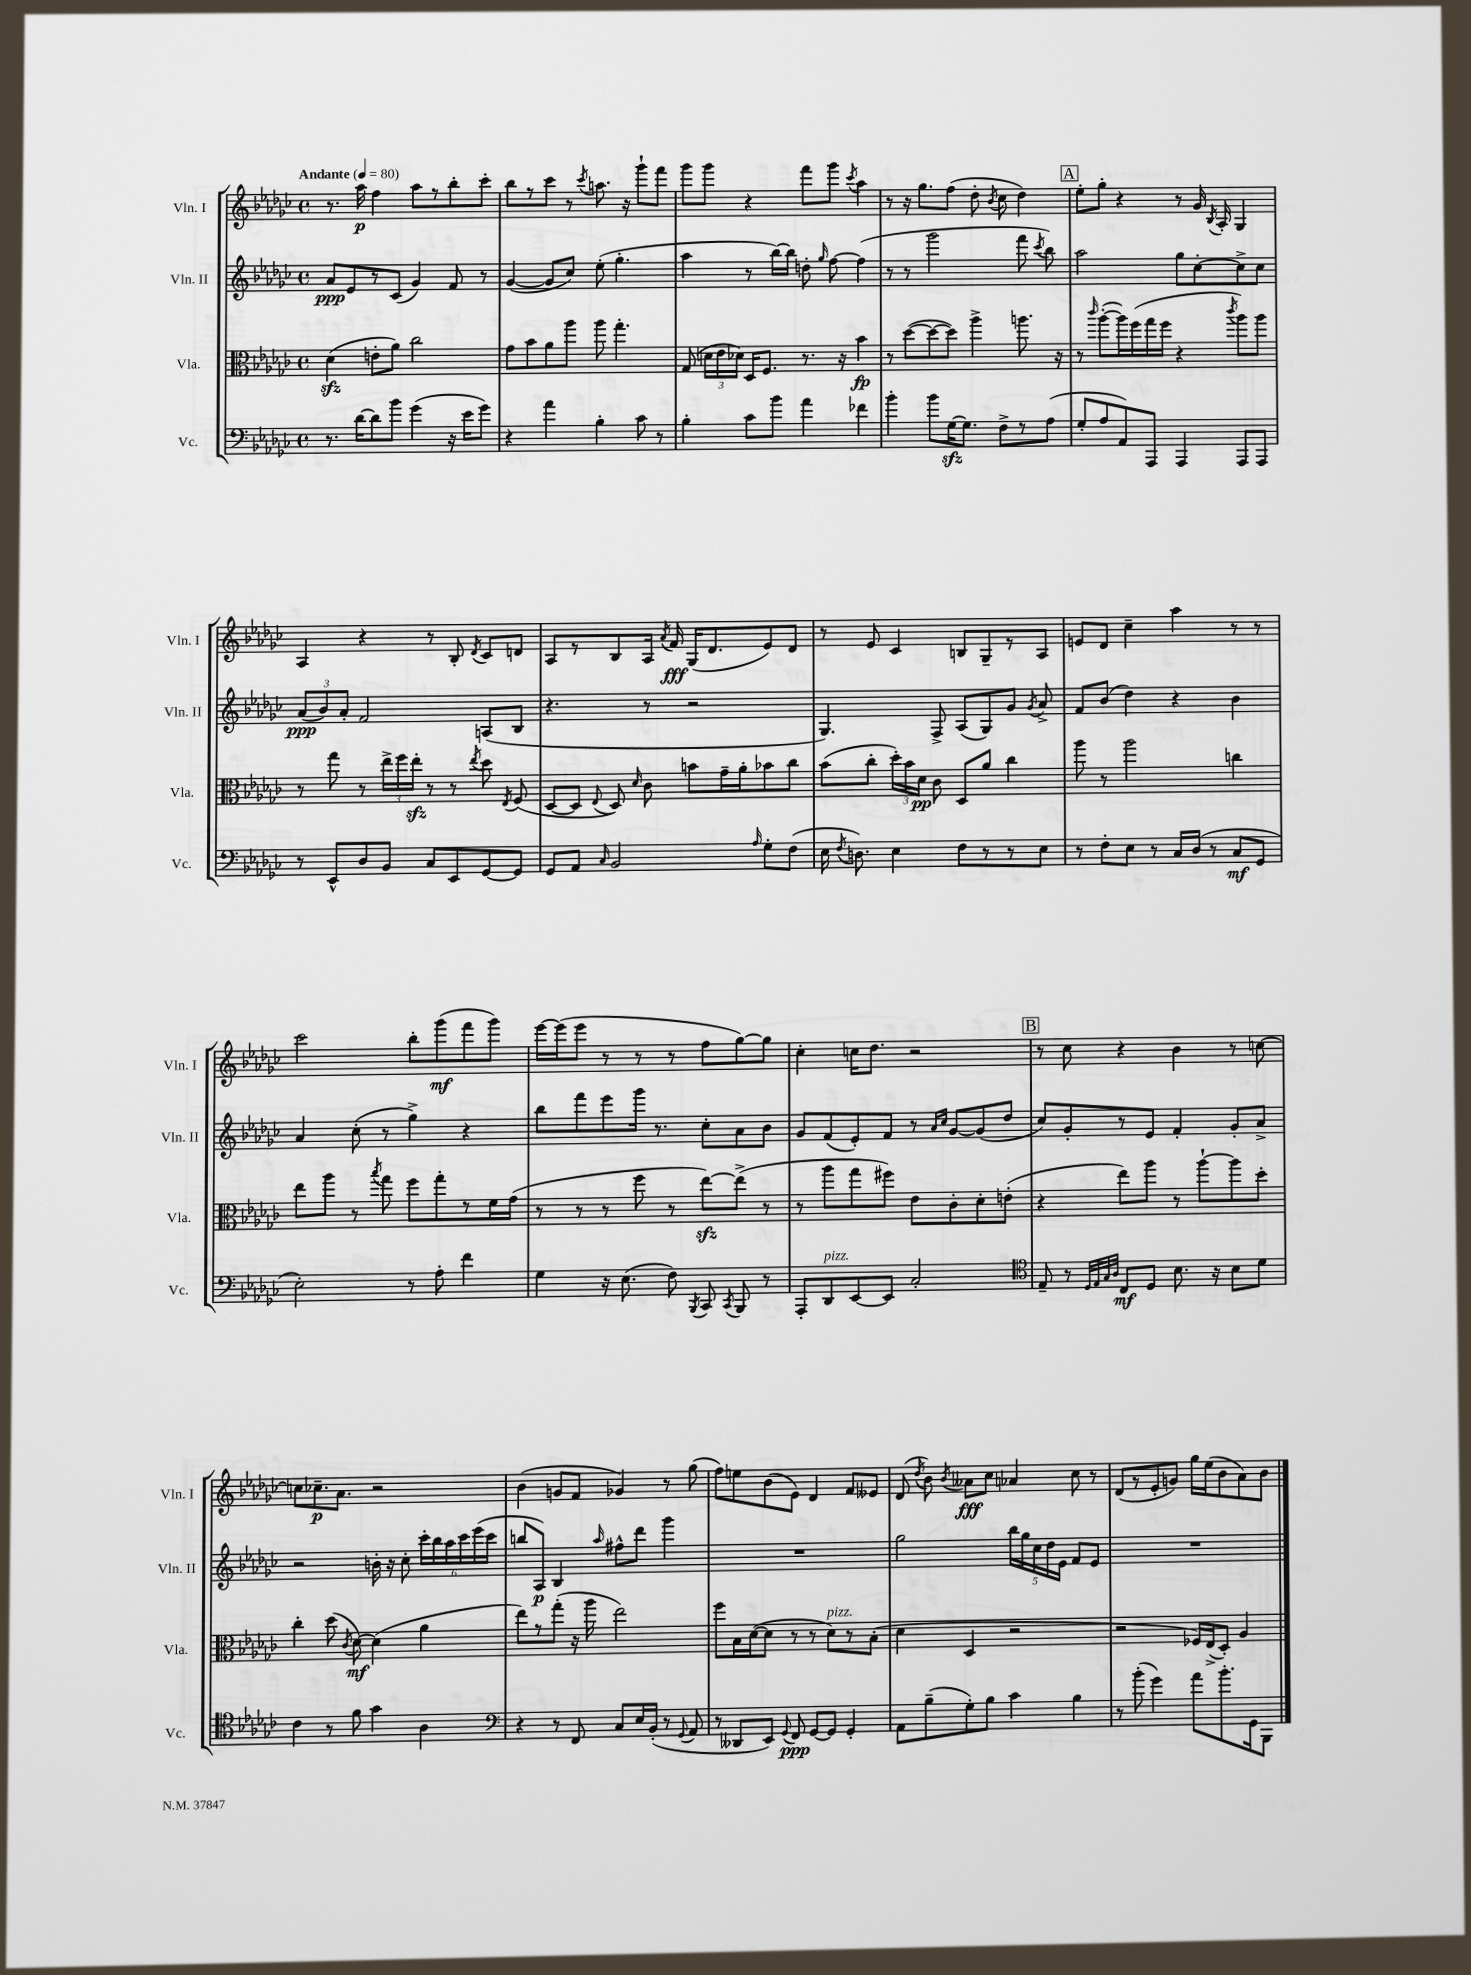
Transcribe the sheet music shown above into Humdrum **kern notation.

**kern	**kern	**kern	**kern
*staff4	*staff3	*staff2	*staff1
*clefF4	*clefC3	*clefG2	*clefG2
*k[b-e-a-d-g-c-]	*k[b-e-a-d-g-c-]	*k[b-e-a-d-g-c-]	*k[b-e-a-d-g-c-]
*M4/4	*M4/4	*M4/4	*M4/4
*met(c)	*met(c)	*met(c)	*met(c)
*MM80	*MM80	*MM80	*MM80
8.r	(4d-	8a-	8.r
.	.	8e-	.
[16d-	.	.	16aa-
8d-]	8e'	8r	4ff
8b-	8a-)	(8c-	.
(4g-	2cc-	4g-)	8aa-
.	.	.	8r
16r	.	8f	8bb-'
16e-	.	.	.
8g-)	.	8r	8ccc-'
=	=	=	=
4r	8g-	([4g-	8bb-
.	8b-	.	8r
4a-	8a-	8g-]	8ccc-
.	8aa-	8cc-)	8r
.	.	.	8qccc-
4B-'	8aa-	(8ee-'	8.aa
.	4.gg-'	4.gg-'	.
.	.	.	16r
8c-	.	.	8ggg-`
8r	.	.	8fff
=	=	=	=
4B-'	(8G-	4aa-	8ggg-
.	24d	.	8ggg-
.	24e-	.	.
.	24d-)	.	.
8c-	16D-	8r	4r
.	8.F	.	.
8b-	.	[16bb-)	.
.	.	16bb-]	.
4a-	8.r	8dd'	8fff
.	.	16qqgg-	.
.	.	[8ff	8ggg-
.	16r	.	.
.	.	.	8qccc-
4f-	4b-	(4ff]	4aa-
=	=	=	=
4b-'	8r	8r	8r
.	([8dd-	8r	16r
.	.	.	8.gg-
8b-	8dd-_	2ggg-	.
[16G-	8dd-])	.	(8ff
8.G-]	.	.	.
.	4aa-^	.	8dd-'
.	.	.	8qb-
8F^	.	.	8cc-
8r	8.aa	8fff	4dd-)
.	.	8qccc-	.
(8A-	.	8bb-)	.
.	16r	.	.
=	=	=	=
8G-'	8r	2aa-	8ee-'
.	16qqccc-	.	.
8A-	([8aa-'	.	8gg-'
8AA-)	16aa-])	.	4r
.	(16ff	.	.
8AAA-	16gg-	.	.
.	16ff	.	.
4AAA-	4r	8gg-	8r
.	.	[8cc-'	16g-
.	.	.	8qB-
.	.	.	16A-'
.	8qccc-	.	.
8AAA-	8aa-)	8cc-^]	4G-
8AAA-	8aa-	8cc-	.
=	=	=	=
8r	8r	(12a-	4A-
.	.	12b-)	.
8EE-^^	8gg-	.	.
.	.	12a-'	.
8D-	8r	2f	4r
8BB-	24ee-^	.	.
.	24ff	.	.
.	24ee-'	.	.
8C-	8r	.	8r
8EE-	8r	.	8B-'
.	8qee-	.	8qd-
[8GG-	8dd-	(8A	8c-
.	8qE-	.	.
8GG-]	(8F	8B-	8d
=	=	=	=
8GG-	[8D-	4.r	8A-
8AA-	8D-]	.	8r
16qqC-	8qqE-	.	.
2BB-	8D-)	.	8B-
.	16qqd-	.	.
.	8c-	8r	16A-
.	.	.	8qa-
.	.	.	16f
.	8b	2r	(16G-
.	.	.	8.d-
.	16g-~	.	.
.	16a-'	.	.
16qqA-	.	.	.
8G-'	8b-	.	8e-)
(8F	8cc-	.	8d-
=	=	=	=
16E-	(8b-	4.G-)	8r
8qF	.	.	.
8.D)	.	.	.
.	8cc-'	.	8e-
4E-	24dd-')	.	4c-
.	24b-	.	.
.	24d-	.	.
.	8c-	8F^	.
8F	8D-	(8A-	8B
8r	8a-	8G-)	8G-~
8r	4cc-	8g-	8r
.	.	8qg-	.
8E-	.	8a-^	8A-
=	=	=	=
8r	8aa-	8f	8e
8F'	8r	(8b-	8d-
8E-	2aa-	4dd-)	4cc-~
8r	.	.	.
16C-	.	4r	4aa-
(16D-	.	.	.
8r	.	.	.
8C-	4cc	4b-	8r
8GG-	.	.	8r
=	=	=	=
2E-')	8ee-	4a-	2ccc-
.	8aa-	.	.
.	8r	(8cc-'	.
.	8qbb-	.	.
.	8gg-	8r	.
8r	8ff	4gg-^)	8bb-'
8A-'	8gg-'	.	(8ggg-
4f	8r	4r	8fff
.	16f	.	8ggg-)
.	(16g-	.	.
=	=	=	=
4G-	8r	8bb-	[16eee-
.	.	.	(16eee-]
.	8r	8fff	8eee-
16r	8r	8eee-	8r
(8.E-	.	.	.
.	8ff	16ggg-	8r
.	.	8.r	.
8F)	8r	.	8r
8qBBB-	.	.	.
8CC-	[8ee-)	8cc-'	8ff
8qCC-	.	.	.
8BBB-	(8ee-^]	8a-	[8gg-)
8r	8r	8b-	8gg-]
=	=	=	=
8AAA-'	8r	8g-	4cc-'
8DD-	8aa-	(8f	.
[8EE-	8gg-	8e-')	16cc
.	.	.	8.dd-
8EE-]	8ff#)	8f	.
2C-'	8e-	8r	2r
.	.	16qqa-	.
.	.	16qqcc-	.
.	8c-'	[8g-	.
.	8d-'	(8g-]	.
.	(8e'	8dd-	.
=	=	=	=
*clefC4	*	*	*
8E-~	4r	8cc-)	8r
8r	.	8g-'	8cc-
32qqD-	.	.	.
32qqE-	.	.	.
32qqG-	.	.	.
32qqA-	.	.	.
8C-	8ee-)	8r	4r
8D-	8aa-	8e-	.
8.B-	8r	4f'	4b-
.	[8aa-`	.	.
16r	.	.	.
8B-	8aa-]	8g-'	8r
8d-	8dd-'	8a-^	[8cc
=	=	=	=
4c-	4cc-'	2r	8cc]
.	.	.	8.cc-~
8r	(8dd-	.	.
.	.	.	8.a-
.	8qc-	.	.
8f	[8d-)	.	.
4g-	(4d-]	16b'	2r
.	.	16r	.
.	.	8cc-'	.
4A-	4a-	24ccc-'	.
.	.	24bb-	.
.	.	24aa-	.
.	.	24ccc-	.
.	.	(24eee-	.
.	.	24ccc-	.
=	=	=	=
*clefF4	*	*	*
4r	8ee-)	8bb	(4b-
.	8r	8A-)	.
8r	(8gg-'	4B-	8g
8FF	16r	.	8f
.	16aa-	.	.
.	.	16qqaa-	.
8C-	2ee-)	8ff#^^	4g-)
16E-	.	8ddd-	.
(16BB-'	.	.	.
8r	.	4ggg-	8r
8qqGG-	.	.	.
8AA-	.	.	(8gg-
=	=	=	=
8r	8ff	1r	8ff)
8DD--	16B-	.	8ee
.	([16d-	.	.
8EE-)	8d-]	.	(8b-
8qqGG-	.	.	.
8FF	8r	.	8e-)
[8GG-	8r	.	4d-
8GG-]	8d-)	.	.
4GG-'	8r	.	8f
.	(8B-'	.	8e--
=	=	=	=
8AA-	4d-	2gg-	(8d-
.	.	.	8qdd-
(8B-~	.	.	8b-)
.	.	.	8qb-
8G-')	4D-	.	8a--
8B-	.	.	8cc-
4c-	2r	20bb-	4a-
.	.	20gg-	.
.	.	20cc-	.
.	.	20dd-	.
.	.	20e-	.
4B-	.	8f	8cc-
.	.	8e-	8r
=	=	=	=
8r	2r	1r	(8d-
(8b-'	.	.	8r
4g-)	.	.	8e-'
.	.	.	8g)
8a-	16F-)	.	16gg-
.	(16E-^	.	(16ee-
8.b-'	8D-')	.	8b-
.	4A-	.	8a-)
16GG-	.	.	.
8BBB-	.	.	8b-
==	==	==	==
*-	*-	*-	*-
